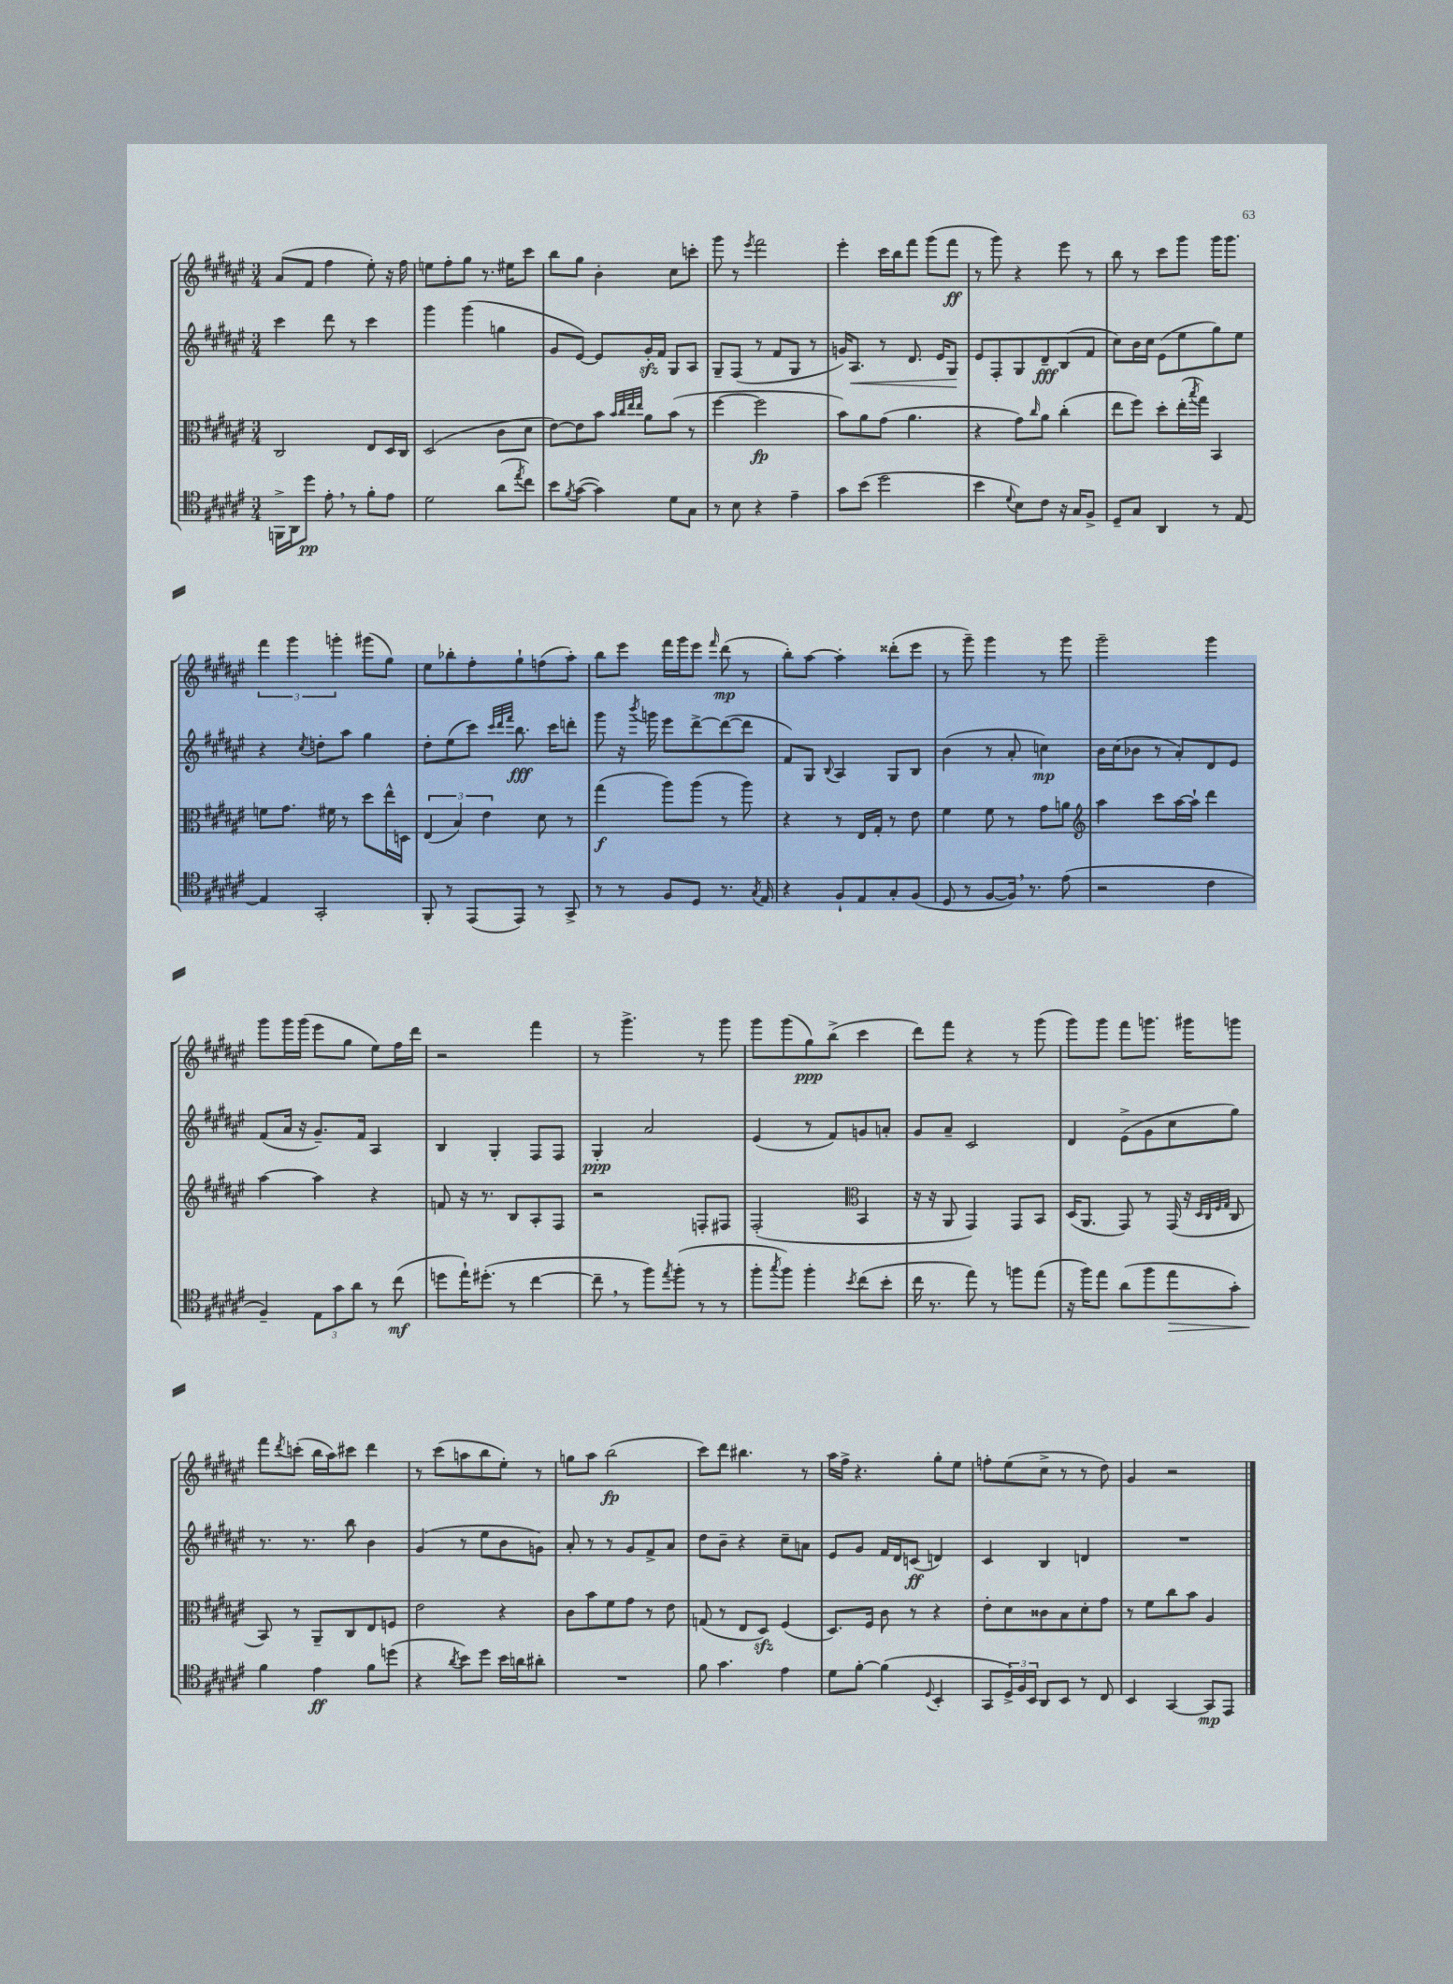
<<
\new StaffGroup <<
\new Staff = "s0" {
    \clef treble \key fis \major \numericTimeSignature \time 3/4
    ais'8( fis'8 fis''4 eis''8-.) r16 fis''16 |
    e''8 fis''8-. gis''8 r8. eis''16 cis'''8 |
    b''8 gis''8 b'4-. cis''8 c'''8-. |
    gis'''8 r8 \acciaccatura { eis'''8 } fis'''2 |
    eis'''4-. cis'''16 b''16 fis'''8 gis'''8( fis'''8\ff |
    r8 gis'''8) r4 eis'''8 r8 |
    b''8 r8 cis'''8 gis'''8 gis'''16 gis'''8. |
    \tuplet 3/2 { fis'''4 gis'''4 g'''4-. } gis'''8( gis''8) |
    eis''8 bes''8-. fis''8-. gis''8-! f''8( ais''8-.) |
    b''8 eis'''8 fis'''16 gis'''16 eis'''8 \grace { fis'''16 } dis'''8\mp( r8 |
    b''8-.) ais''8~ ais''4-. disis'''8-.( eis'''8 |
    r8 gis'''8--) gis'''4 r8 gis'''8 |
    gis'''2-- gis'''4 |
    gis'''8 gis'''16 gis'''16( eis'''8 gis''8 eis''8) fis''16 dis'''16 |
    r2 fis'''4 |
    r8 gis'''4.-> r8 gis'''8 |
    gis'''8 gis'''8( gis''8\ppp) b''8->( cis'''4 |
    dis'''8) fis'''8 r4 r8 gis'''8( |
    gis'''8) gis'''8 fis'''8 g'''8. gis'''16 g'''8 |
    fis'''8 \acciaccatura { dis'''8 } c'''8-.( b''16 ais''16) cis'''8 dis'''4 |
    r8 cis'''8( a''8 b''8 eis''8-.) r8 |
    g''8 ais''8 b''2\fp( |
    cis'''8) dis'''8 bis''4. r8 |
    ais''16 fis''16-> r4. gis''8-. eis''8 |
    f''8-. eis''8( cis''8-> r8 r8 dis''8) |
    gis'4 r2 \bar "|." |
}
\new Staff = "s1" {
    \clef treble \key fis \major \numericTimeSignature \time 3/4
    cis'''4 dis'''8 r8 cis'''4 |
    gis'''4 gis'''4( g''4 |
    gis'8 eis'8~) eis'8 gis'16-.\sfz fis'16 gis8 ais8 |
    gis8-- fis8( r8 fis'8 gis8 r8 |
    g'16) ais8.\< r8 dis'8. eis'16 gis8\! |
    eis'8 fis8-. gis8 dis'8--\fff b8( fis'8 |
    cis''8) b'16 cis''16 eis'8( eis''8 gis''8) eis''8 |
    r4 \acciaccatura { cis''8 } d''8-. ais''8 gis''4 |
    dis''8-. eis''8( cis'''8) \grace { cis'''32 dis'''32 fis'''32 } b''8.\fff cis'''16 d'''8-. |
    gis'''8 r16 \acciaccatura { b'''8 } g'''16 eis'''8 dis'''8~-> dis'''8~( dis'''8 |
    fis'8) gis8 \appoggiatura { b8 } ais4 gis8 b8 |
    b'4( r8 ais'8-. c''4\mp) |
    b'16 cis''16( bes'8 r8 ais'8-.) dis'8 eis'8 |
    fis'8( ais'16 r16 gis'8.--) fis'16 ais4 |
    b4 gis4-. fis8 fis8 |
    gis4-.\ppp ais'2 |
    eis'4( r8 fis'8) g'8 a'8-. |
    gis'8 ais'8-- cis'2 |
    dis'4 eis'8->( gis'8 cis''8 gis''8) |
    r8. r8. b''8 b'4 |
    gis'4( r8 eis''8 b'8 g'8) |
    ais'8-. r8 r8 gis'8 fis'8-> ais'8 |
    dis''8 b'8-- r4 cis''8-- a'8 |
    eis'8 gis'8 fis'16 dis'16 c'8\ff( d'4) |
    cis'4 b4 d'4 |
    R2. \bar "|." |
}
\new Staff = "s2" {
    \clef alto \key fis \major \numericTimeSignature \time 3/4
    cis2 eis8 dis16 cis16 |
    dis2( cis'8 dis'8 |
    eis'8~) eis'8 b'8 \grace { b'32 cis''32 eis''32 eis''32 } ais'8 b'8( r8 |
    fis''4~ fis''2\fp |
    b'8) ais'8 gis'8( ais'4. |
    r4 gis'8) \grace { cis''16 } ais'8 cis''4-.( |
    eis''8 fis''8) dis''8-. eis''16-.( \acciaccatura { b''8 } gis''16) b,4 |
    f'8 gis'8. fis'16 r8 dis''8 eis''16-^ d16 |
    \tuplet 3/2 { eis4( b4) eis'4 } dis'8 r8 |
    gis''4\f( ais''8) ais''8( r8 ais''8) |
    r4 r8 eis16 gis16-. r8 eis'8 |
    fis'4 fis'8 r8 gis'8 a'8 |
    \clef treble ais''4 cis'''8 ais''16~ ais''16-! dis'''4 |
    ais''4~ ais''4 r4 |
    f'8 r16 r8. b8 ais8-. fis8 |
    r2 f8-. fis8 |
    fis2-.( \clef alto b,4 |
    r16 r16 ais,8 gis,4) gis,8 b,8 |
    dis16( ais,8. gis,8) r8 gis,16( r16 \grace { dis32 cis32 fis32 gis32 } cis8 |
    b,8) r8 ais,8-- cis8 eis8 f8 |
    eis'2 r4 |
    cis'8 b'8 fis'8 gis'8 r8 eis'8 |
    g8( r8 eis8 dis8\sfz) fis4( |
    dis8.) fis16 cis'8 r8 r4 |
    eis'8-. dis'8 cisis'8 b8 dis'8-. gis'8 |
    r8 fis'8 cis''8 b'8 ais4 \bar "|." |
}
\new Staff = "s3" {
    \clef tenor \key fis \major \numericTimeSignature \time 3/4
    f,16-> ais,16 dis''8\pp eis'8-. \breathe r8 fis'8-. eis'8 |
    dis'2 ais'8( \acciaccatura { eis''8 } cis''8) |
    b'8 \acciaccatura { fis'8 } gis'8~( gis'4) dis'8 gis8 |
    r8 b8 r4 eis'4-- |
    gis'8 b'8( dis''2 |
    b'4 \appoggiatura { dis'8 } b8) cis'8 r16 gis16 fis8-> |
    dis8-- gis8 ais,4 r8 eis8~ |
    eis4 gis,2-. |
    fis,8-. r8 eis,8( eis,8) r8 gis,8-> |
    r8 r8 fis8 dis8 r8. \acciaccatura { gis8 } eis16 |
    r4 fis8-! eis8 gis8-. fis8( |
    dis8 r8 fis8~ fis16) \breathe r8. eis'8( |
    r2 cis'4 |
    fis4--) \tuplet 3/2 { eis8 gis'8 ais'8 } r8 cis''8\mf( |
    d''8 eis''16-!) dis''8.-.( r8 cis''4~ |
    cis''8-- \breathe r8 fis''8) \acciaccatura { eis''8 } fis''8-.( r8 r8 |
    fis''8-. \acciaccatura { gis''8 } fis''8) fis''4-. \acciaccatura { b'8 } cis''8( b'8-. |
    cis''16 r8. eis''8) r8 f''8 eis''8( |
    r16 fis''16) eis''8 ais'8( fis''8 eis''8\> gis'8-.) |
    fis'4\! eis'4\ff fis'8 d''8( |
    r4 \acciaccatura { ais'8 } b'8) dis''8 b'16 a'16 ais'8-. |
    R2. |
    fis'8 gis'4. eis'4 |
    dis'8 fis'8~-. fis'4( \appoggiatura { dis8 } b,4-. |
    gis,8 \tuplet 3/2 { dis16->) fis16 b,16 } ais,8 b,8 r8 cis8 |
    b,4 gis,4~ gis,8\mp eis,8 \bar "|." |
}
>>
>>
\layout { \context { \Score \remove "Bar_number_engraver" } }
